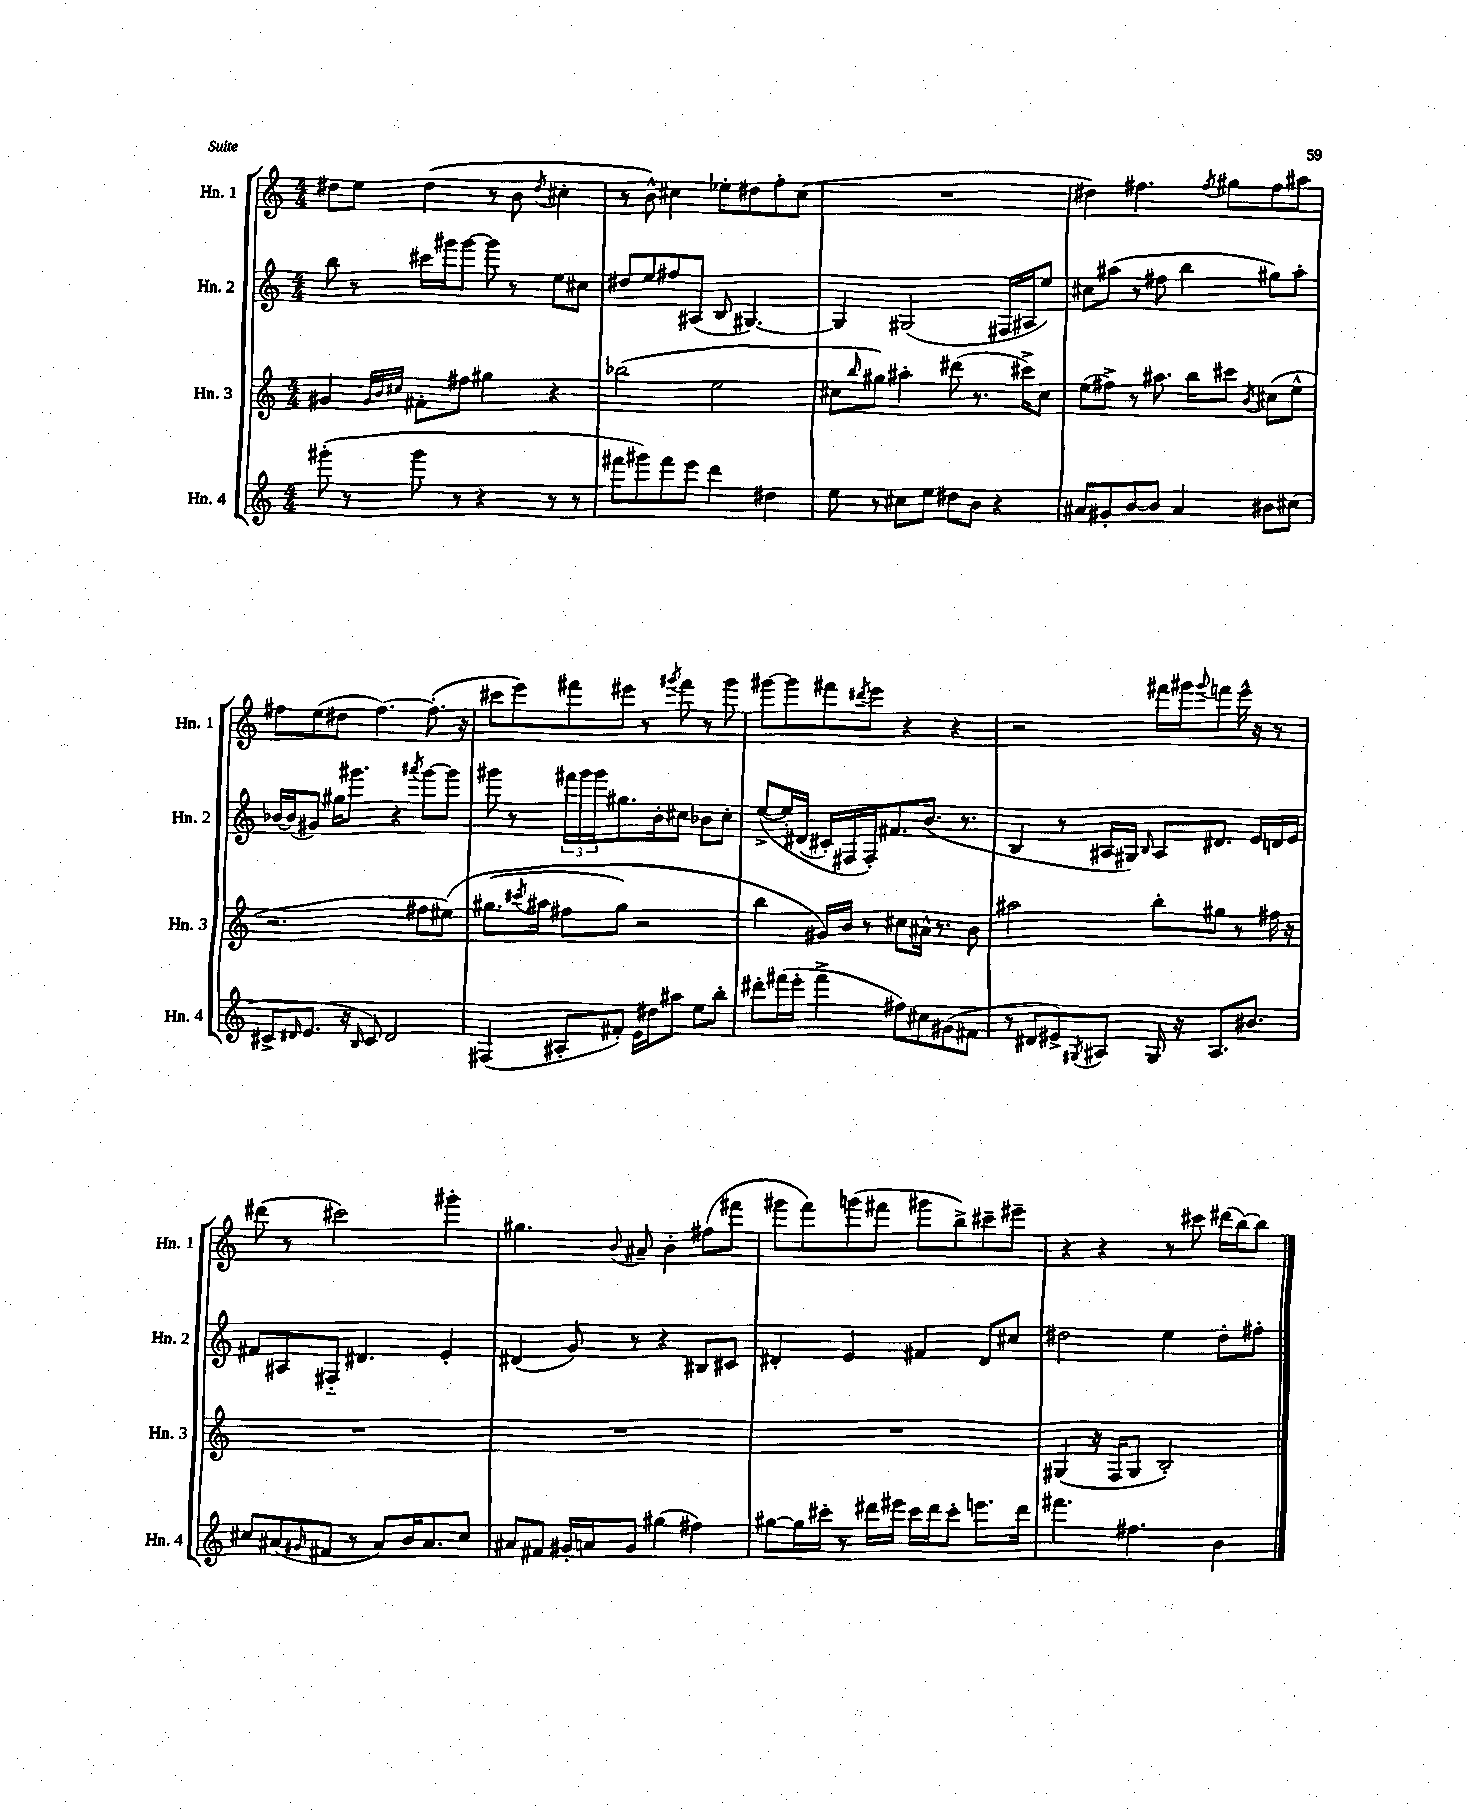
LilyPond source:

<<
\new StaffGroup <<
\new Staff = "s0" \with { instrumentName = "Hn. 1" shortInstrumentName = "Hn. 1" } {
    \clef treble \key c \major \numericTimeSignature \time 4/4
    dis''8 e''8 dis''4( r8 b'8 \acciaccatura { dis''8 } cis''4-. |
    r8 b'8-^) cis''4 ees''8-. dis''8 f''8-. cis''8( |
    R1 |
    dis''4) fis''4. \acciaccatura { fis''8 } gis''8 fis''8 ais''8 |
    fis''8 e''8( dis''8 fis''4.~) fis''8.-.( r16 |
    cis'''8 e'''8) fis'''8 eis'''8 r8 \acciaccatura { gis'''8 } fis'''8 r8 gis'''8 |
    gis'''8~ gis'''8 fis'''8 \acciaccatura { dis'''8 } e'''8 r4 r4 |
    r2 fis'''16 gis'''16 \appoggiatura { gis'''8 } f'''8 e'''16-^ r16 r8 |
    dis'''8( r8 cis'''2) gis'''4-. |
    gis''4. \appoggiatura { b'8 } ais'8-- b'4-. fis''8( fis'''8 |
    gis'''8 f'''8) g'''8( fis'''8 gis'''8 b''8->) cis'''8-- eis'''8-- |
    r4 r4 r8 cis'''8 dis'''16( b''16~) b''8 \bar "|." |
}
\new Staff = "s1" \with { instrumentName = "Hn. 2" shortInstrumentName = "Hn. 2" } {
    \clef treble \key c \major \numericTimeSignature \time 4/4
    b''8 r8 cis'''16 gis'''16 gis'''8~ gis'''8 r8 e''8 cis''8 |
    dis''8 e''8 fis''8 ais8( b8 gis4.~) |
    gis4 gis2( fis16 ais16 e''8) |
    cis''8 ais''8( r8 fis''8 b''4 gis''8) ais''8-. |
    bes'16~ bes'16( gis'8) gis''16 gis'''8. r4 \acciaccatura { ais'''8 } gis'''8~ gis'''8 |
    gis'''8 r8 \tuplet 3/2 { fis'''16 gis'''16 gis'''16 } gis''8. b'16-. cis''8 bes'8 cis''8-. |
    e''8~->\( e''16-. dis'16( cis'16-.) fis16 fis16-.\) fis'8. b'8.( r8. |
    b4 r8 ais16 gis16) \grace { b16 } ais8 dis'8. e'16 d'16 e'16 |
    fis'8 ais8 fis8-_ dis'4. e'4-. |
    dis'4( g'8) r8 r4 bis8 cis'8 |
    dis'4-. e'4 fis'4 dis'8 cis''8 |
    dis''2 e''4 dis''8-. fis''8-. \bar "|." |
}
\new Staff = "s2" \with { instrumentName = "Hn. 3" shortInstrumentName = "Hn. 3" } {
    \clef treble \key c \major \numericTimeSignature \time 4/4
    gis'4 \grace { gis'32 b'32 cis''32 } fis'8-. fis''8 gis''4 r4 |
    bes''2( e''2 |
    cis''8 \grace { b''16 } gis''8) ais''4-. dis'''8( r8. cis'''16->) cis''8 |
    e''8( fis''8->) r8 ais''8. b''16 cis'''8 \acciaccatura { b'8 } cis''8( e''8-^ |
    r2. fis''8 eis''8)\( |
    gis''8.( \acciaccatura { cis'''8 } ais''16 fis''8 gis''8) r2 |
    b''4 gis'16\) b'16 r8 cis''8 ais'16-^ r8. b'8 |
    ais''2 b''8-. gis''8 r8 fis''16 r16 |
    R1 |
    R1 |
    R1 |
    gis4( r16 f16 gis8 b2-.) \bar "|." |
}
\new Staff = "s3" \with { instrumentName = "Hn. 4" shortInstrumentName = "Hn. 4" } {
    \clef treble \key c \major \numericTimeSignature \time 4/4
    gis'''8-.( r8 gis'''8 r8 r4 r8 r8 |
    fis'''8 gis'''8) fis'''8 e'''8 d'''4 dis''4 |
    e''8 r8 cis''8 e''8 dis''8 b'8 r4 |
    ais'8 gis'8-. b'8~ b'8 ais'4 bis'8 cis''8( |
    cis'8-> \grace { dis'16 } e'8. r16 \grace { b16 } cis'8) dis'2 |
    fis4( ais8-. fis'8-.) e'16 dis''16 ais''8 e''8 b''8-. |
    dis'''8-. fis'''16( e'''16-. fis'''4-> fis''8) cis''8 gis'8( fis'8 |
    r8 dis'8 eis'8->) \acciaccatura { gis8 } ais8 gis16 r16 ais8. bis'8. |
    cis''8 ais'8( \grace { gis'16 } fis'8 r8 ais'8) b'16 ais'8. cis''8 |
    ais'8 fis'8 gis'16-. a'16 gis'8 gis''4( fis''4) |
    gis''8~ gis''16 cis'''16-. r8 dis'''16 eis'''16 cis'''16 dis'''16 cis'''8-. e'''8. dis'''16 |
    fis'''4. fis''4. b'4 \bar "|." |
}
>>
>>
\layout { \context { \Score \remove "Bar_number_engraver" } }
